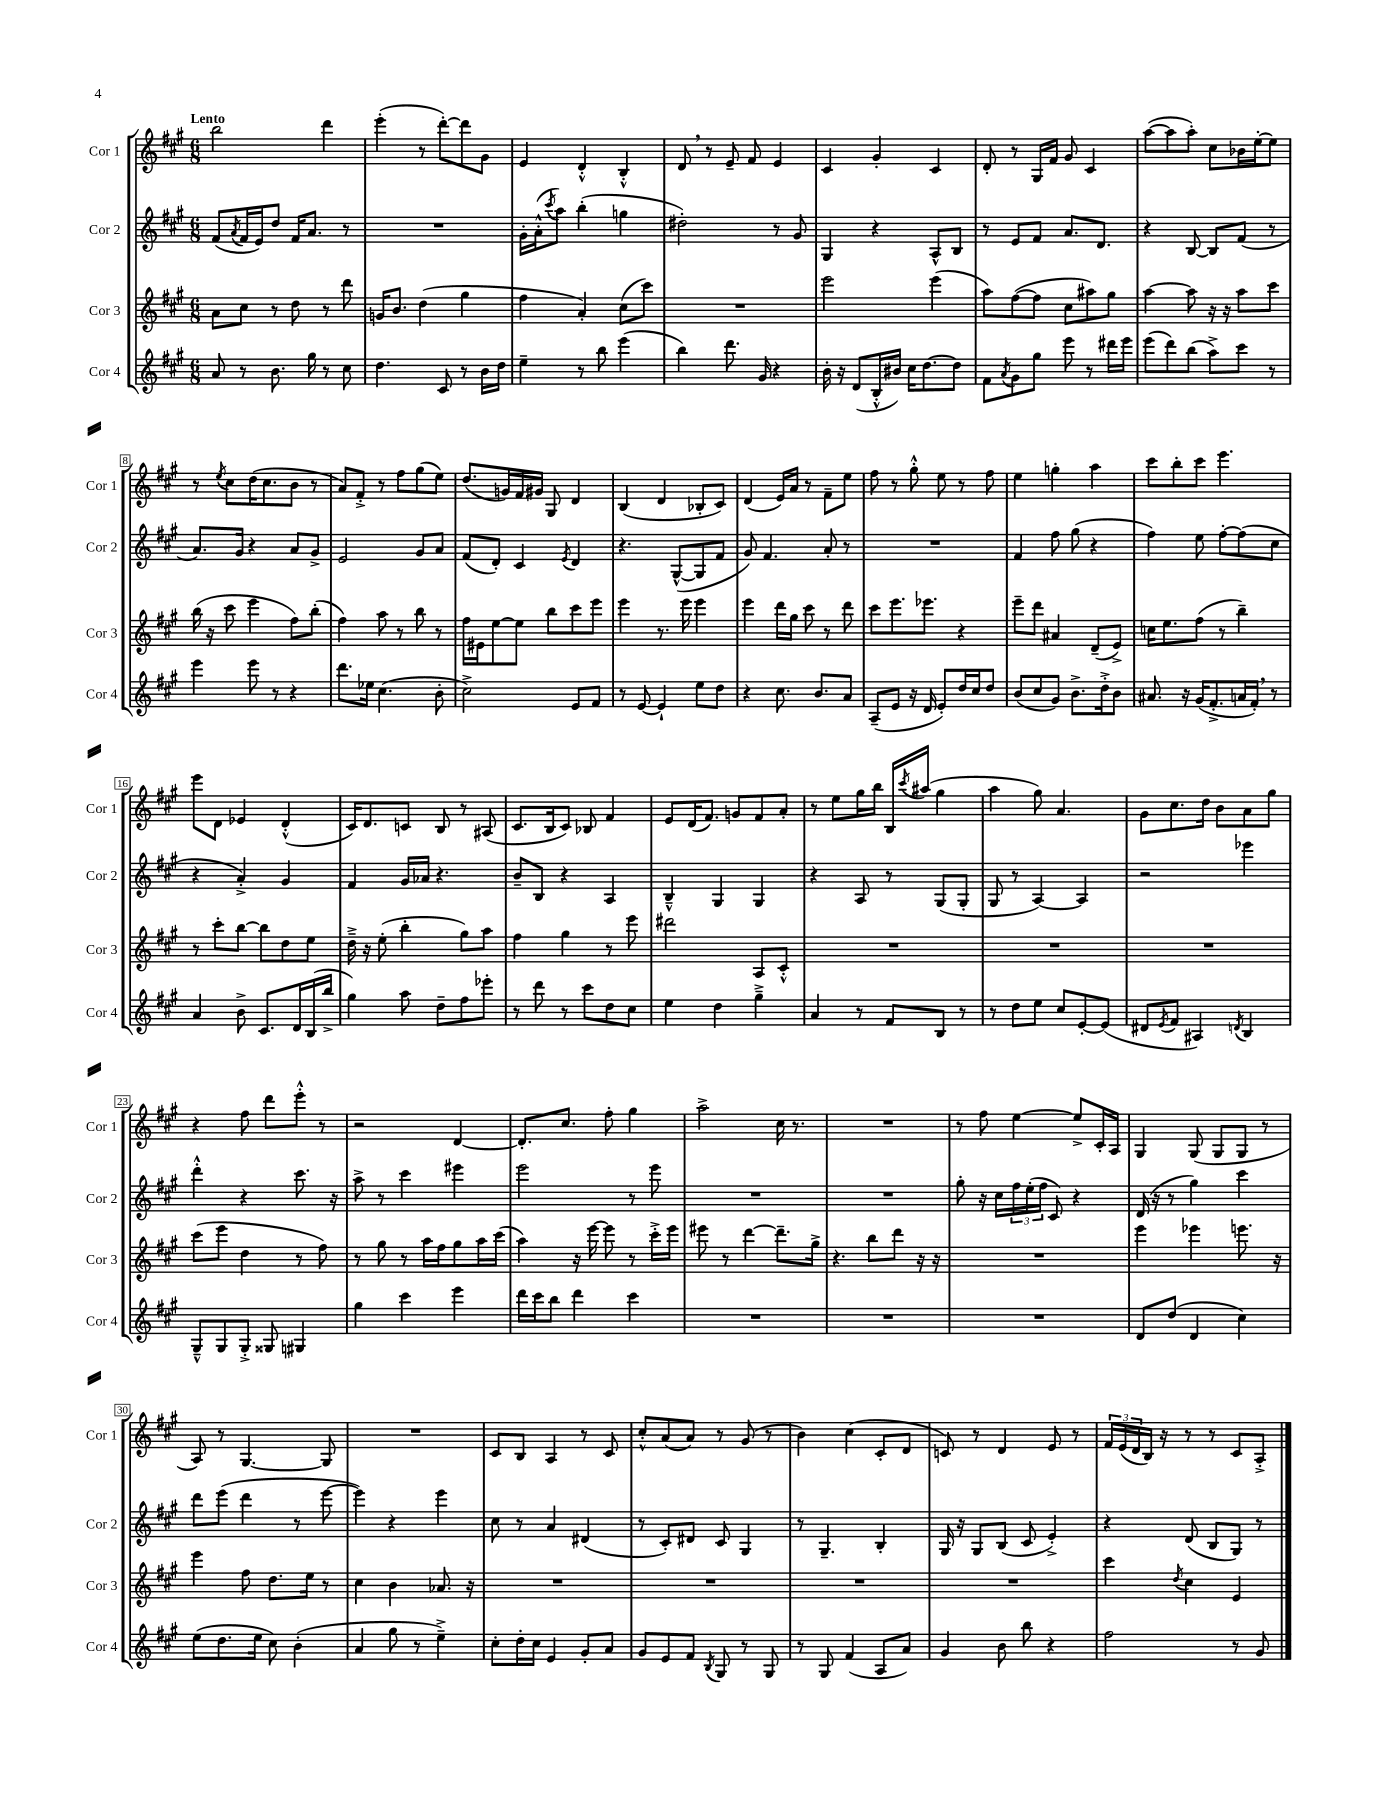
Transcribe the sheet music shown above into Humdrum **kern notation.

**kern	**kern	**kern	**kern
*staff4	*staff3	*staff2	*staff1
*clefG2	*clefG2	*clefG2	*clefG2
*k[f#c#g#]	*k[f#c#g#]	*k[f#c#g#]	*k[f#c#g#]
*M6/8	*M6/8	*M6/8	*M6/8
8a/	8a\L	(8f#/L	2bb\
.	.	8qa/	.
8r	8cc#\J	16f#/L	.
.	.	16e/J)	.
8.b\	8r	8dd/J	.
.	8dd\	16f#/LK	.
16gg#\	.	8.a/J	.
8r	8r	.	4ddd\
8cc#\	8ddd\	8r	.
=	=	=	=
4.dd\	16g/LK	2.r	(4eee'\
.	8.b/J	.	.
.	(4dd\	.	8r
8c#/	.	.	[8ddd'\L)
8r	4gg#\	.	8ddd\]
16b\LL	.	.	8g#\J
16dd\JJ	.	.	.
=	=	=	=
4ee~\	4ff#\	16g#'\LL	4e/
.	.	(16a'^^\J	.
.	.	8qccc#/	.
.	.	8aa\J)	.
8r	4a'/)	(4bb'\	4d'^^/
8bb\	.	.	.
(4eee\	(8cc#\L	4gg\	4B'^^/
.	8ccc#\J)	.	.
=	=	=	=
4bb\)	2.r	2dd#'\)	8d/
.	.	.	8r
8.ddd\	.	.	8e~/
.	.	.	8f#/
16g#/	.	.	.
4r	.	8r	4e/
.	.	8g#/	.
=	=	=	=
16b'\	2eee\	4G#/	4c#/
16r	.	.	.
(8d/L	.	.	.
16B'^^/L	.	4r	4g#'/
16b#/JJ)	.	.	.
16cc#\LK	.	.	.
[8.dd\	.	.	.
.	(4eee\	8A^^/L	4c#/
8dd\]J	.	8B/J	.
=	=	=	=
8f#\L	8aa\L)	8r	8d'/
8qa/	.	.	.
8g#\	([8ff#\	8e/L	8r
8gg#\J	8ff#\]J	8f#/J	16G#/LL
.	.	.	16f#/JJ
8eee\	8cc#\L	8.a/L	8g#/
8r	8aa#\)	.	4c#/
.	.	8.d/J	.
16ddd#\LL	8gg#\J	.	.
16eee\JJ	.	.	.
=	=	=	=
(8eee\L	[4aa\	4r	([8aa\L
8ddd\)	.	.	8aa\]
(8bb\J	8aa\]	[8B/	8aa'\J)
8aa^\L)	16r	8B/]L	8cc#\L
.	16r	.	.
8ccc#\J	8aa\L	(8f#/J	16b-\L
.	.	.	[16ee'\J
8r	8ccc#\J	8r	8ee\]J
=	=	=	=
4eee\	(16bb\	8.a/L)	8r
.	16r	.	.
.	.	.	8qee/
.	8ccc#\	.	8cc#\L
.	.	16g#/Jk	.
8eee\	4eee\	4r	(16dd\K
.	.	.	8.cc#\
8r	.	.	.
4r	8ff#\L)	8a/L	8b\J
.	(8bb'\J	8g#^/J	8r
=	=	=	=
8.ddd\L	4ff#\)	2e/	8a/L)
.	.	.	8f#'^/J
16ee-\Jk	.	.	.
(4.cc#\	8aa\	.	8r
.	8r	.	8ff#\L
.	8bb\	8g#/L	(8gg#\
8b'\	8r	8a/J	8ee\J)
=	=	=	=
2cc#^\)	16ff#\LL	(8f#/L	(8.dd/L
.	16e#\J	.	.
.	[8ee\	8d'/J)	.
.	.	.	16g/L)
.	8ee\]J	4c#/	16f#/
.	.	.	16g#/JJ
.	8bb\L	.	8G#/
.	.	8qe/	.
8e/L	8ccc#\	4d/	4d/
8f#/J	8eee\J	.	.
=	=	=	=
8r	4eee\	4.r	(4B/
[8e/	.	.	.
4e`/]	8.r	.	4d/
.	.	([8G#^^/L	.
.	16eee\	.	.
8ee\L	4eee\	8G#/]	8B-'/L
8dd\J	.	8f#/J	8c#/J)
=	=	=	=
4r	4eee\	8g#/)	(4d/
.	.	4.f#/	.
8.cc#\	16ddd\LL	.	16e/LL)
.	16gg#\JJ	.	16a/JJ
.	8ccc#\	.	8r
8.b/L	.	.	.
.	8r	8a'/	8f#~\L
8a/J	8ddd\	8r	8ee\J
=	=	=	=
(8A~/L	8ccc#\L	2.r	8ff#\
8e/J	8.eee\	.	8r
16r	.	.	8gg#'^^\
16d/	8.eee-\J	.	.
8e'/L)	.	.	8ee\
16dd/L	4r	.	8r
16cc#/J	.	.	.
8dd/J	.	.	8ff#\
=	=	=	=
(8b/L	8eee~\L	4f#/	4ee\
8cc#/	8ddd\J	.	.
8g#/J)	4a#/	8ff#\	4gg'\
8.b^\L	.	(8gg#\	.
.	(8d~/L	4r	4aa\
16dd'^\k	.	.	.
8b\J	8e^/J)	.	.
=	=	=	=
8.a#/	16cc\LK	4ff#\)	8ccc#\L
.	8.ee\	.	.
.	.	.	8bb'\
16r	.	.	.
(16g#/LK	(8ff#\J	8ee\	8ccc#\J
8.f#'^/	.	.	.
.	8r	[8ff#'\L	4.eee\
16a/L	4bb~\)	(8ff#\]	.
16f#'/JJ)	.	.	.
8r	.	8cc#\J	.
=	=	=	=
4a/	8r	4r	8eee\L
.	8ccc#'\L	.	8d\J
8b^\	[8bb\J	4a'^/)	4e-/
8.c#/L	8bb\]L	.	.
.	8dd\	4g#/	(4d'^^/
16d/L	.	.	.
(16B/	8ee\J	.	.
16bb^/JJ	.	.	.
=	=	=	=
4gg#\)	16dd~^\	4f#/	16c#/LK)
.	16r	.	8.d/
.	(8ee'\	.	.
8aa\	4bb'\	16g#/LL	8c/J
.	.	16a-/JJ	.
8dd~\L	.	4.r	8B/
8ff#\	8gg#\L)	.	8r
8eee-'\J	8aa\J	.	(8A#/
=	=	=	=
8r	4ff#\	8b~/L	8.c#/L
8ddd\	.	8B/J	.
.	.	.	16B/k
8r	4gg#\	4r	8c#/J)
8ccc#\L	.	.	8B-/
8dd\	8r	4A/	4f#/
8cc#\J	8eee\	.	.
=	=	=	=
4ee\	2ddd#\	4B~^^/	8e/L
.	.	.	(16d/K
.	.	.	8.f#/J)
4dd\	.	4G#/	.
.	.	.	8g/L
4gg#~^\	8A/L	4G#/	8f#/
.	8c#'^^/J	.	8a'/J
=	=	=	=
4a/	2.r	4r	8r
.	.	.	8ee\L
8r	.	8A/	16gg#\L
.	.	.	16bb\JJ
8f#/L	.	8r	16B/LL
.	.	.	8qccc#/
.	.	.	(16aa#/JJ
8B/J	.	(8G#/L	4gg#\
8r	.	8G#'/J	.
=	=	=	=
8r	2.r	8G#/	4aa\
8dd\L	.	8r	.
8ee\J	.	[4A/)	8gg#\)
8cc#/L	.	.	4.a/
[8e'/	.	4A/]	.
(8e/]J	.	.	.
=	=	=	=
8d#/L	2.r	2r	8g#\L
8qe/	.	.	.
8f#/J	.	.	8.cc#\
4A#/)	.	.	.
.	.	.	16dd\Jk
.	.	.	8b\L
8qd/	.	.	.
4B/	.	4eee-\	8a\
.	.	.	8gg#\J
=	=	=	=
8G#~^^/L	(8ccc#\L	4ddd'^^\	4r
8G#/	8eee\J	.	.
8G#'^/J	4dd\	4r	8ff#\
8G##/	.	.	8ddd\L
4G#/	8r	8.ccc#\	8eee'^^\J
.	8ff#\)	.	8r
.	.	16r	.
=	=	=	=
4gg#\	8r	8aa^\	2r
.	8gg#\	8r	.
4ccc#\	8r	4ccc#\	.
.	16aa\LL	.	.
.	16ff#\J	.	.
4eee\	8gg#\	4eee#\	[4d/
.	16aa\L	.	.
.	(16ccc#\JJ	.	.
=	=	=	=
16ddd\LL	4aa\)	2eee\	8.d'/]L
16ccc#\J	.	.	.
8bb\J	.	.	.
.	.	.	8.cc#/J
4ddd\	16r	.	.
.	[16eee\	.	.
.	8eee\]	.	8ff#'\
4ccc#\	8r	8r	4gg#\
.	16ccc#'^\LL	8eee\	.
.	16eee\JJ	.	.
=	=	=	=
2.r	8eee#\	2.r	2aa^\
.	8r	.	.
.	[4ddd\	.	.
.	8.ddd~\]L	.	16cc#\
.	.	.	8.r
.	16gg#^\Jk	.	.
=	=	=	=
2.r	4.r	2.r	2.r
.	8bb\L	.	.
.	8ddd\J	.	.
.	16r	.	.
.	16r	.	.
=	=	=	=
2.r	2.r	8gg#'\	8r
.	.	16r	8ff#\
.	.	16cc#\LL	.
.	.	24ff#\	[4ee\
.	.	(24ee'\	.
.	.	24ff#\JJ	.
.	.	8c#/)	.
.	.	4r	8ee^/]L
.	.	.	16c#'/L
.	.	.	16A/JJ
=	=	=	=
8d/L	4eee\	(16d/	4G#/
.	.	16r	.
(8dd/J	.	8r	.
4d/	4eee-\	4gg#\)	(8G#/
.	.	.	8G#/L
4cc#\)	8.eee\	4ccc#\	8G#/J
.	.	.	8r
.	16r	.	.
=	=	=	=
(8ee\L	4eee\	8ddd\L	8A/)
8.dd\	.	(8eee\J	8r
.	8ff#\	4ddd\	[4.G#/
16ee\Jk	.	.	.
8cc#\)	8.dd\L	.	.
(4b'\	.	8r	.
.	16ee\Jk	.	.
.	8r	[8eee\	8G#/]
=	=	=	=
4a/	4cc#\	4eee\])	2.r
8gg#\	4b\	4r	.
8r	.	.	.
4ee~^\)	8.a-/	4eee\	.
.	16r	.	.
=	=	=	=
8cc#'\L	2.r	8cc#\	8c#/L
16dd'\L	.	8r	8B/J
16cc#\JJ	.	.	.
4e/	.	4a/	4A/
8g#'/L	.	(4d#/	8r
8a/J	.	.	8c#/
=	=	=	=
8g#/L	2.r	8r	8cc#'^^/L
8e/	.	8c#'/L)	(8a/
8f#/J	.	8d#/J	8a/J)
8qB/	.	.	.
8G#/	.	8c#/	8r
8r	.	4G#/	(8g#/
8G#/	.	.	8r
=	=	=	=
8r	2.r	8r	4b\)
8G#/	.	4.G#~/	.
(4f#/	.	.	(4cc#\
8A/L	.	4B'/	8c#'/L
8a/J)	.	.	8d/J
=	=	=	=
4g#/	2.r	16G#/	8c/)
.	.	16r	.
.	.	8G#/L	8r
8b\	.	(8B/J	4d/
8bb\	.	8c#/	.
4r	.	4e'^/)	8e/
.	.	.	8r
=	=	=	=
2ff#\	4ccc#\	4r	24f#/LL
.	.	.	(24e/
.	.	.	24d/
.	.	.	16B/JJ)
.	.	.	16r
.	8qdd/	.	.
.	4cc#\	(8d/	8r
.	.	8B/L	8r
8r	4e/	8G#/J)	8c#/L
8g#/	.	8r	8A'^/J
==	==	==	==
*-	*-	*-	*-
